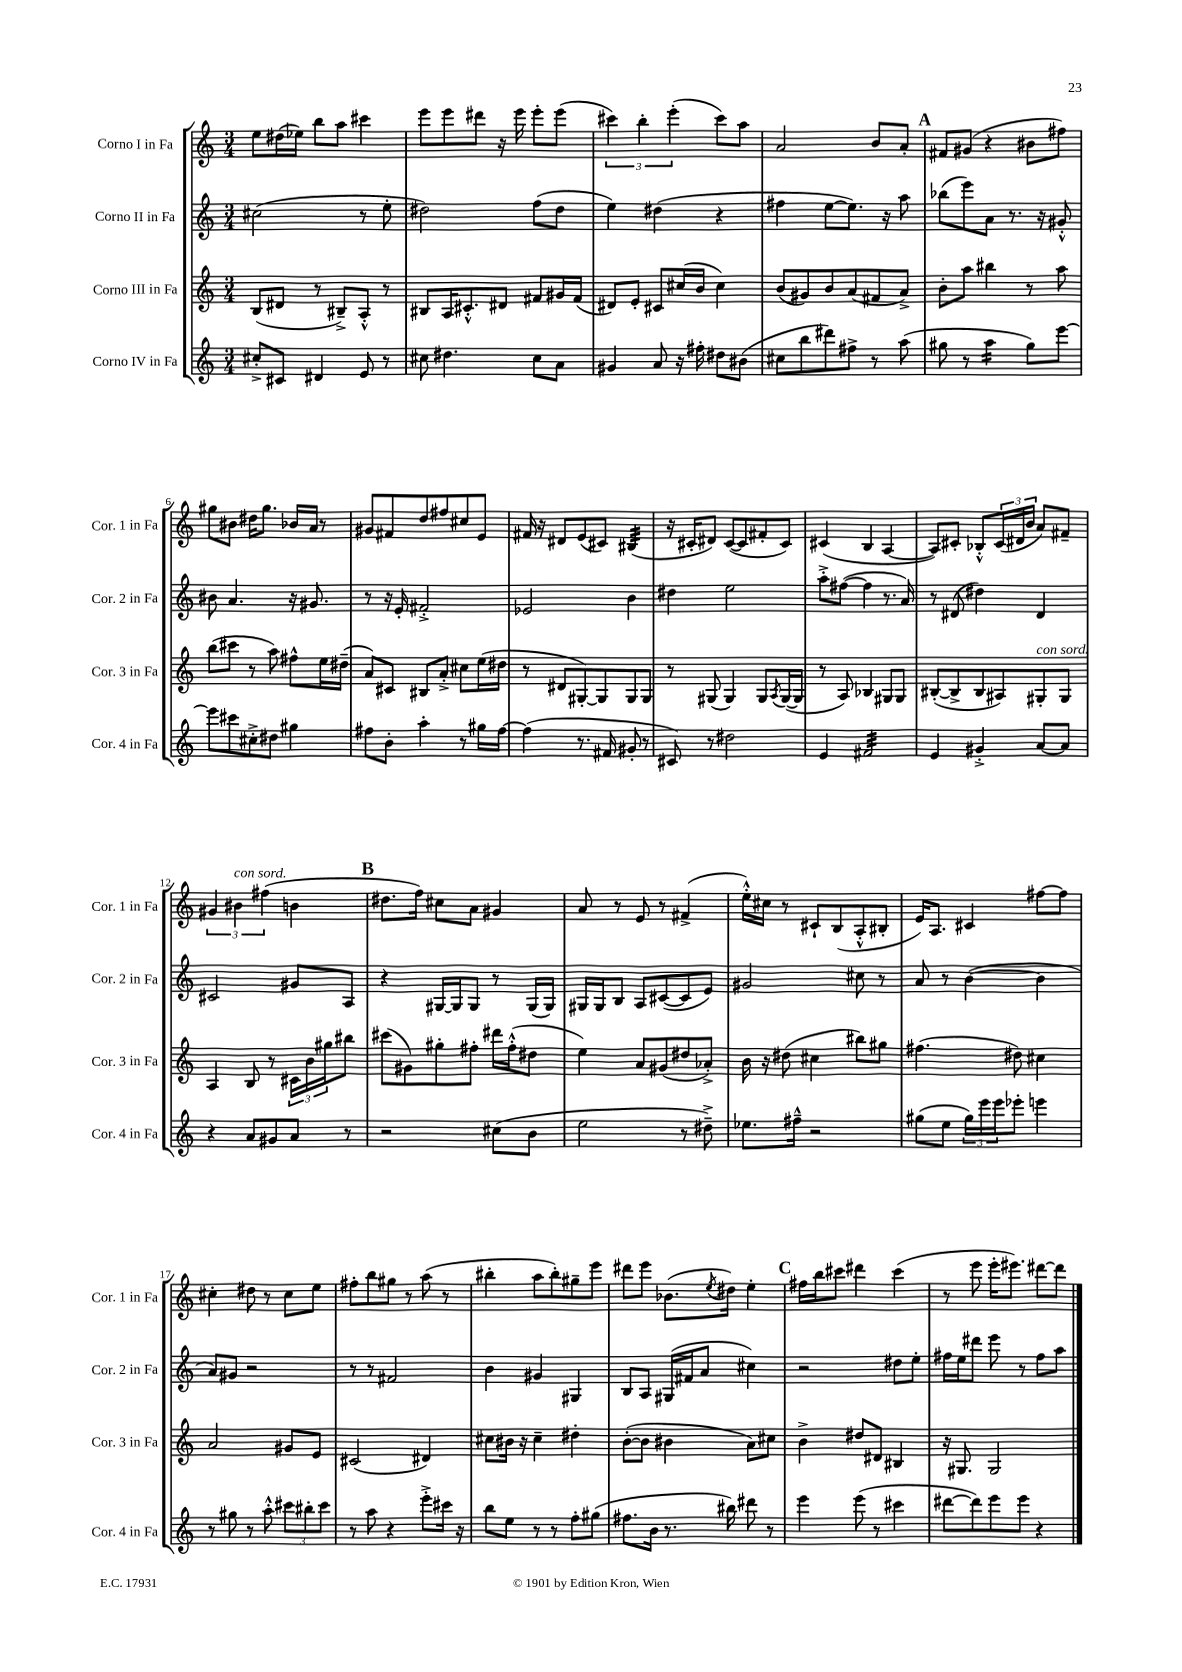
<<
\new StaffGroup <<
\new Staff = "s0" \with { instrumentName = "Corno I in Fa" shortInstrumentName = "Cor. 1 in Fa" } {
    \clef treble \key c \major \numericTimeSignature \time 3/4
    e''8 dis''16( ees''16) b''8 a''8 cis'''4 |
    e'''8 e'''8 dis'''8 r16 e'''16 e'''8-. e'''8( |
    \tuplet 3/2 { cis'''4) b''4-. e'''4-.( } cis'''8) a''8 |
    a'2 b'8 a'8-. |
    \mark \markup { \bold "A" } fis'8 gis'8( r4 bis'8 fis''8) |
    gis''8 bis'8 dis''16 gis''8. bes'16 a'16 r8 |
    gis'8 fis'8 d''8 fis''8 cis''8 e'8 |
    fis'16 r16 dis'8 e'8( cis'8) bis4:32( |
    r16 cis'16-. dis'8) cis'8~( cis'8 fis'8-. cis'8) |
    cis'4( b4 a4~ |
    a8) cis'8-. bes8-.-^ \tuplet 3/2 { cis'16( dis'16 b'16 } a'8) fis'8-- |
    \tuplet 3/2 { gis'4 bis'4^\markup { \italic "con sord." } fis''4( } b'4 |
    \mark \markup { \bold "B" } dis''8. f''16) cis''8 a'8 gis'4 |
    a'8 r8 e'8 r8 fis'4->( |
    e''16-.-^) cis''16 r8 cis'8-! b8( a8-.-^ bis8-. |
    e'16) a8. cis'4 fis''8~ fis''8 |
    cis''4-. dis''8 r8 cis''8 e''8 |
    fis''8-. b''8 gis''8 r8 a''8( r8 |
    bis''4-. a''8 bis''8-.) gis''8-- e'''8 |
    dis'''8 e'''8 bes'8.( \acciaccatura { e''8 } dis''16) e''4-. |
    \mark \markup { \bold "C" } fis''16 b''16 cis'''8 dis'''4 cis'''4( |
    r8 e'''8 e'''16-. eis'''8.) dis'''8~ dis'''8 \bar "|." |
}
\new Staff = "s1" \with { instrumentName = "Corno II in Fa" shortInstrumentName = "Cor. 2 in Fa" } {
    \clef treble \key c \major \numericTimeSignature \time 3/4
    cis''2( r8 e''8-. |
    dis''2) f''8( dis''8 |
    e''4) dis''4( r4 |
    fis''4 e''8~ e''8.) r16 a''8 |
    \mark \markup { \bold "A" } bes''8( e'''8) a'8 r8. r16 gis'8-.-^ |
    bis'8 a'4. r16 gis'8. |
    r8 r16 e'16-. fis'2-.-> |
    ees'2 b'4 |
    dis''4 e''2 |
    a''8-.-> fis''8~( fis''4 r8. a'16) |
    r8 dis'8( dis''4) dis'4 |
    cis'2 gis'8 a8 |
    \mark \markup { \bold "B" } r4 gis16~ gis16 gis8 r8 gis16( gis16) |
    gis16 gis16 b8 a8 cis'8~( cis'8 e'8) |
    gis'2 cis''8 r8 |
    a'8 r8 b'4~( b'4 |
    a'8) gis'8 r2 |
    r8 r8 fis'2 |
    b'4 gis'4 gis4 |
    b8 a8 gis16( fis'16 a'8 cis''4) |
    \mark \markup { \bold "C" } r2 dis''8 e''8-. |
    fis''16 e''16 dis'''8 e'''8 r8 fis''8 a''8 \bar "|." |
}
\new Staff = "s2" \with { instrumentName = "Corno III in Fa" shortInstrumentName = "Cor. 3 in Fa" } {
    \clef treble \key c \major \numericTimeSignature \time 3/4
    b8( dis'8 r8 bis8--->) a8-.-^ r8 |
    bis8 a16 cis'8.-.-^ dis'8 fis'8 gis'16 fis'16( |
    dis'8) e'8-. cis'8 cis''16( b'16 cis''4) |
    b'8( gis'8) b'8 a'8( fis'8 a'8->) |
    \mark \markup { \bold "A" } b'8-. a''8 bis''4 r8 a''8 |
    b''8( cis'''8 r8 a''8) fis''8-^ e''16 dis''16--( |
    a'8) cis'8 bis8 a'8-.-> cis''8 e''16( dis''16 |
    r8 dis'8 gis8~-.) gis8 gis8 gis8 |
    r8 gis8( gis4) gis8 \acciaccatura { a8 } gis16~( gis16 |
    r8 a8) bes4 gis8 gis8 |
    bis8~-.( bis8-> bis8 ais8) gis8-.^\markup { \italic "con sord." } gis8 |
    a4 b8 r8 \tuplet 3/2 { cis'16 b'16 gis''16 } bis''8 |
    \mark \markup { \bold "B" } cis'''8( gis'8) gis''8-. fis''8-. dis'''16 fis''16-.-^( dis''8 |
    e''4) a'8 gis'8( dis''8 aes'8-.->) |
    b'16 r16 dis''8( cis''4 bis''8) gis''8 |
    fis''4.( dis''8) cis''4 |
    a'2 gis'8 e'8 |
    cis'2( dis'4) |
    cis''8 bis'16 r16 cis''4-- dis''4-. |
    b'8~-.( b'8 bis'4 a'8) cis''8 |
    \mark \markup { \bold "C" } b'4-> dis''8 dis'8 bis4 |
    r16 gis8. gis2 \bar "|." |
}
\new Staff = "s3" \with { instrumentName = "Corno IV in Fa" shortInstrumentName = "Cor. 4 in Fa" } {
    \clef treble \key c \major \numericTimeSignature \time 3/4
    cis''8-.-> cis'8 dis'4 e'8 r8 |
    cis''8 dis''4. cis''8 a'8 |
    gis'4 a'8 r16 fis''16-. dis''8 bis'8( |
    cis''8 b''8 dis'''8) fis''8-> r8 a''8( |
    \mark \markup { \bold "A" } gis''8 r8 a''4:16 gis''8) e'''8~ |
    e'''8 cis'''8 cis''8-.-> dis''8 gis''4 |
    fis''8 b'8-. a''4-. r8 gis''16 fis''16~ |
    fis''4( r8. fis'16 gis'8-. r8 |
    cis'8) r8 dis''2 |
    e'4 fis'2:32 |
    e'4 gis'4-.-> a'8~ a'8 |
    r4 a'8 gis'8 a'8 r8 |
    \mark \markup { \bold "B" } r2 cis''8( b'8 |
    e''2 r8 dis''8--->) |
    ees''8. fis''16---^ r2 |
    gis''8( e''8 \tuplet 3/2 { gis''16) e'''16 e'''16 } ees'''8-. e'''4 |
    r8 gis''8 r8 a''8-.-^ \tuplet 3/2 { cis'''8 bis''8-. cis'''8 } |
    r8 a''8 r4 e'''8-.-> cis'''16 r16 |
    b''8 e''8 r8 r8 f''8-. gis''8( |
    fis''8. b'16 r8. bis''16) dis'''8 r8 |
    \mark \markup { \bold "C" } e'''4 e'''8( r8 cis'''4 |
    dis'''8~ dis'''8) e'''8 e'''8 r4 \bar "|." |
}
>>
>>
